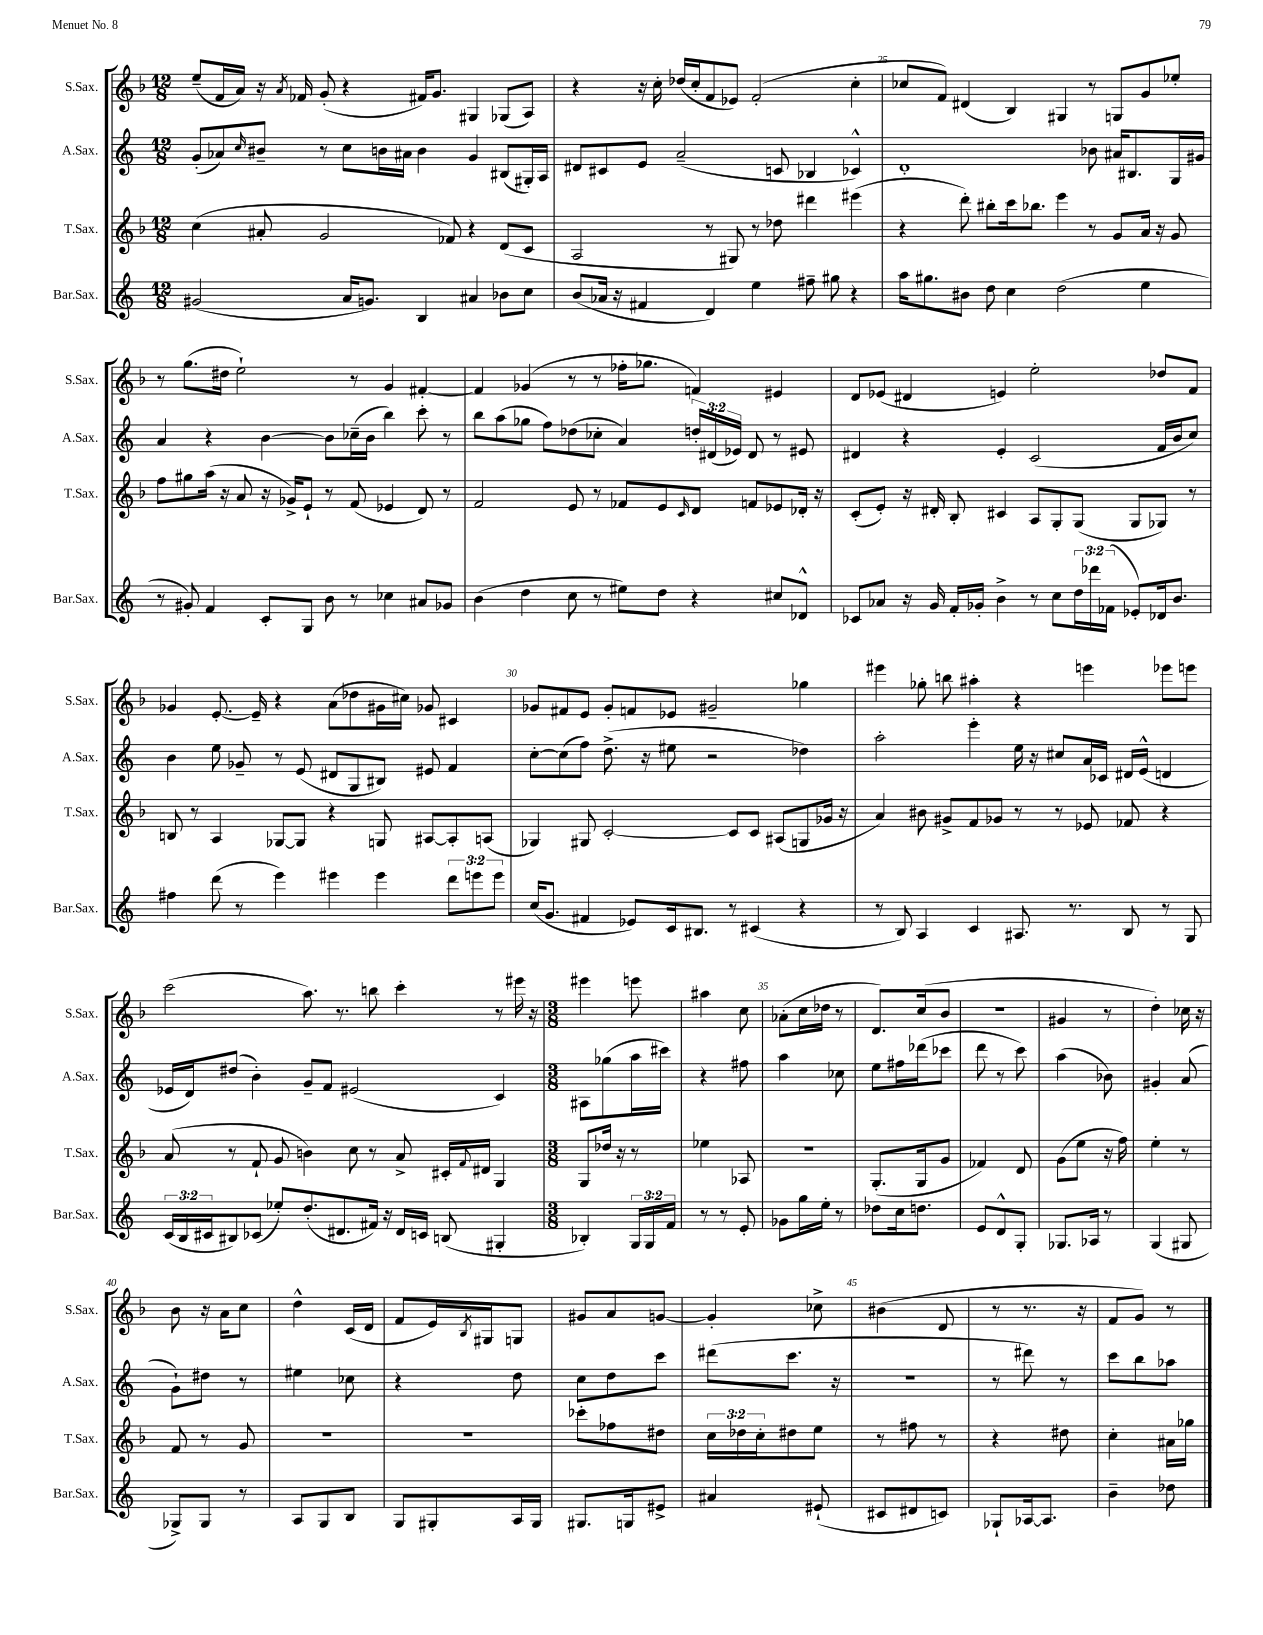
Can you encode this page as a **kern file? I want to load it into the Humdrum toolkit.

**kern	**kern	**kern	**kern
*staff4	*staff3	*staff2	*staff1
*clefG2	*clefG2	*clefG2	*clefG2
*k[]	*k[b-]	*k[]	*k[b-]
*M12/8	*M12/8	*M12/8	*M12/8
(2g#	(4cc	(8g'	(8ee~
.	.	8a-)	16f
.	.	.	16a)
.	.	16qqcc	.
.	8a#'	8b#~	16r
.	.	.	8qa
.	.	.	16f-
.	2g	8r	(8g'
16a	.	8cc	4r
8.g)	.	.	.
.	.	16b	.
.	.	16a#	.
4B	.	4b	16f#)
.	.	.	8.g
.	8f-)	.	.
4a#	4r	4g	4G#
8b-	(8d	(8B#	(8G-
8cc	8c	16G#')	8A)
.	.	16A	.
=	=	=	=
(8b	2A	8d#	4r
16a-	.	8c#	.
16r	.	.	.
4f#	.	8e	16r
.	.	.	16cc'
.	.	(2a~	(16dd-
.	.	.	16cc'
4d)	8r	.	8f
.	8G#)	.	8e-)
4ee	8r	.	(2f'
.	8dd-	8c	.
8ff#~	4ddd#	4B-	.
8gg#	.	.	.
4r	(4eee#	4c-^^)	4cc'
=	=	=	=
16aa	4r	1d'	8cc-
8.gg#	.	.	.
.	.	.	8f)
8b#	8ddd')	.	(4d#
8dd	8bb#'	.	.
4cc	16ccc	.	4B-)
.	8.bb-	.	.
(2dd	4eee	.	4G#
.	8r	8b-	8r
.	8g	16a#	8G
.	.	8.B#	.
4ee	16a	.	8g
.	16r	.	.
.	8g	16G	8ee-'
.	.	16g#	.
=	=	=	=
8r	8ff	4a	8r
8g#')	8gg#	.	(8.gg
4f	(16aa	4r	.
.	16r	.	16dd#
.	8a	.	2ee`)
8c'	16r	[4b	.
.	16g-^)	.	.
8G	8e`	.	.
8b	8r	8b]	.
8r	(8f	(16cc-~	8r
.	.	16b	.
4cc-	4e-	4bb)	4g
8a#	8d)	8ccc'	[4f#'
8g-	8r	8r	.
=	=	=	=
(4b	2f	8bb	4f#]
.	.	(8aa	.
4dd	.	8gg-	(4g-
.	.	8ff)	.
8cc	8e	(8dd-	8r
8r	8r	8cc-'	8r
8ee#)	8f-	4a)	16ff-'
.	.	.	8.gg-
8dd	8e	.	.
.	16qqc	.	.
4r	8d	24dd'	4f)
.	.	(24d#	.
.	.	24e-)	.
.	8f	8d#	.
8cc#	8e-	8r	4e#
8d-^^	16d-'	8e#	.
.	16r	.	.
=	=	=	=
8c-	(8c'	4d#	8d
8a-	8e')	.	(8e-
16r	16r	4r	4d#
16g	16d#'	.	.
16f'	8B-'	.	.
16g-'	.	.	.
4b^	4c#	4e'	4e)
8r	8A	(2c	2ee'
8cc	8G'	.	.
24dd	(8G	.	.
24ddd-	.	.	.
(24f-	.	.	.
8e-')	8G	.	.
16d-	8G-)	16f	8dd-
8.b	.	16b	.
.	8r	8cc)	8f
=	=	=	=
4ff#	8B	4b	4g-
.	8r	.	.
(8ddd	4A	8ee	[8.e'
8r	.	8g-~	.
.	.	.	16e~]
4eee)	[8G-	8r	4r
.	8G-]	(8e	.
4eee#	4r	8d#	(8a
.	.	8G	8dd-
4eee#	8G	8B#)	16g#
.	.	.	16cc#)
.	[8A#	8e#	8g-
12ddd	8A#']	4f	4c#
12eee	.	.	.
.	(8A	.	.
12eee	.	.	.
=	=	=	=
(16cc	4G-)	[8cc'	8g-
8.g	.	.	.
.	.	(8cc]	8f#
4f#	8G#	8ff)	8e
.	[2c'	(8.dd^	8g-'
8e-)	.	.	8f
.	.	16r	.
16c	.	8ee#	8e-
8.B#	.	.	.
.	.	2r	2g#~
8r	8c]	.	.
(4c#	8c	.	.
.	(8A#	.	.
4r	8G	4dd-)	4gg-
.	16g-	.	.
.	16r	.	.
=	=	=	=
8r	4a)	2aa'	4eee#
8B)	.	.	.
4A	8b#	.	8gg-'
.	8g#^	.	8bb
4c	8f	4eee'	4aa#'
.	8g-	.	.
8.A#	8r	16ee	4r
.	.	16r	.
.	8r	8cc#	.
8.r	.	.	.
.	8e-	16a	4eee
.	.	16c-	.
8B	8f-	16d#	.
.	.	(16e^^	.
8r	4r	4d	8eee-
8G	.	.	8eee
=	=	=	=
(24c	(8a	16e-	(2ccc
24B	.	.	.
.	.	16d)	.
24c#	.	.	.
8B#)	8r	(8dd#	.
(8c-	8f`	4b')	.
8ee-')	8g	.	.
(8.dd'	4b)	8g~	8.aa)
.	.	8f	.
8.d#	.	.	8.r
.	8cc	(2e#	.
16f#)	8r	.	8bb
16r	.	.	.
16d#	8a^	.	4ccc'
16c	.	.	.
(8B	16c#'	.	.
.	8qqf	.	.
.	16d#	.	.
4G#'	4G	4c)	8r
.	.	.	16eee#
.	.	.	16r
=	=	=	=
*M3/8	*M3/8	*M3/8	*M3/8
4B-')	8G	8A#	4eee#
.	16dd-	(8gg-	.
.	16r	.	.
24G	8r	16aa	8eee
24G	.	.	.
.	.	16ccc#)	.
24f	.	.	.
=	=	=	=
8r	4ee-	4r	4aa#
8r	.	.	.
8e'	8A-	8ff#	8cc
=	=	=	=
8g-	4.r	4aa	(8a-'
16gg	.	.	16cc
16ee'	.	.	16dd-
8r	.	8cc-	8r
=	=	=	=
8dd-	(8.G'	8ee	8.d)
16cc	.	16ff#	.
8.dd	16G	(16ddd-	(16cc
.	8g	8ccc-	8b-
=	=	=	=
8e	4f-)	8ddd	4.r
8d^^	.	8r	.
8G'	8d	8ccc)	.
=	=	=	=
8.G-	(8g	(4aa	4g#
.	8ee	.	.
16A-	.	.	.
8r	16r	8b-)	8r
.	16ff)	.	.
=	=	=	=
(4G	4ee'	4g#'	4dd')
8G#	8r	(8a	16cc-
.	.	.	16r
=	=	=	=
8G-^)	8f	8g`)	8b-
8G-	8r	8dd#	16r
.	.	.	16a
8r	8g	8r	8cc
=	=	=	=
8A	4.r	4ee#	4dd^^
8G	.	.	.
8B	.	8cc-	(16c
.	.	.	16d
=	=	=	=
8G	4.r	4r	8f
8G#'	.	.	16e)
.	.	.	8qB-
.	.	.	16G#
16A	.	8dd	8G
16G#	.	.	.
=	=	=	=
8.G#	8ccc-'	8cc	8g#
.	8ff-	8dd	8a
16G	.	.	.
8e#^	8dd#	8ccc	[8g
=	=	=	=
4a#	24cc	(8ddd#	4g']
.	24dd-	.	.
.	24cc'	.	.
.	8dd#	8.ccc	.
(8e#`	8ee	.	8cc-^
.	.	16r	.
=	=	=	=
8c#	8r	4.r	(4b#
8d#	8ff#	.	.
8c)	8r	.	8d
=	=	=	=
8G-`	4r	8r	8r
[16A-	.	8ddd#)	8.r
8.A-]	.	.	.
.	8dd#	8r	.
.	.	.	16r
=	=	=	=
4b~	4cc'	8ccc	8f
.	.	8bb	8g)
8dd-	16a#	8aa-	8r
.	16gg-	.	.
==	==	==	==
*-	*-	*-	*-
